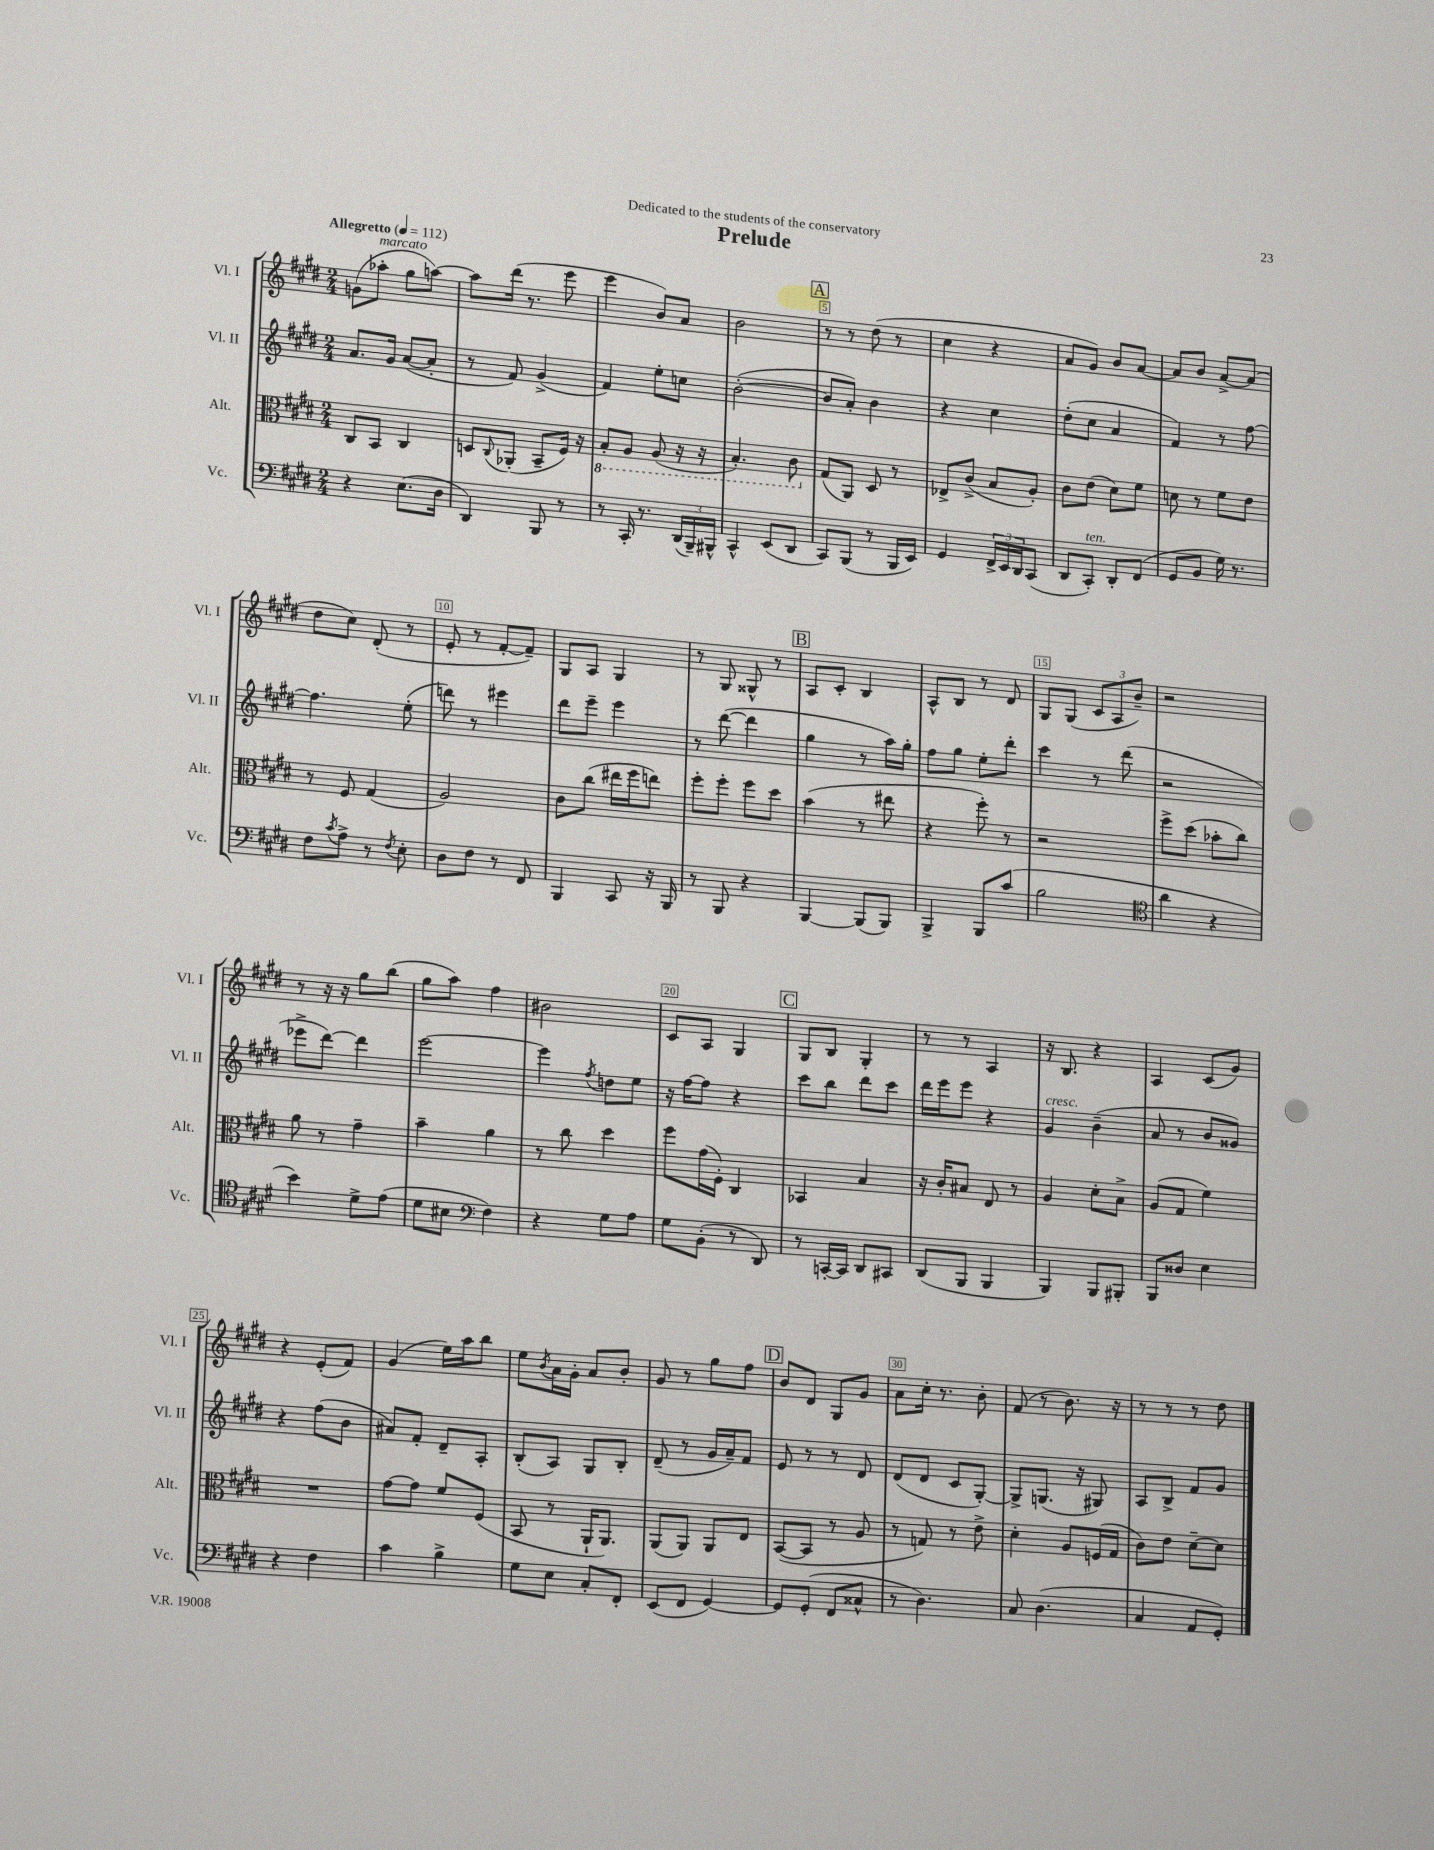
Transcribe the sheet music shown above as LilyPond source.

\header { title = "Prelude" dedication = "Dedicated to the students of the conservatory" }
<<
\new StaffGroup <<
\new Staff = "s0" \with { instrumentName = "Vl. I" shortInstrumentName = "Vl. I" } {
    \clef treble \key e \major \numericTimeSignature \time 2/4 \tempo "Allegretto" 4 = 112
    g'8( aes''8-.^\markup { \italic "marcato" } gis''8 a''8~) |
    a''8 dis'''16( r8. e'''8 |
    e'''4 b'8) a'8 |
    b'2 |
    \mark \markup { \box "A" } r8 r8 dis''8( r8 |
    cis''4 r4 |
    a'8 gis'8) b'8 a'8~ |
    a'8 b'8 a'8~-> a'8( |
    dis''8 cis''8) dis'8-.( r8 |
    e'8-. r8 fis'8~-. fis'8--) |
    gis8 a8 gis4 |
    r8 gis8 gisis8-^ r8 |
    \mark \markup { \box "B" } a8 cis'8-. b4 |
    a8-^ b8 r8 dis'8 |
    gis8 gis8( \tuplet 3/2 { cis'8 a8 b'8--) } |
    r2 |
    r8 r16 r16 gis''8 b''8( |
    gis''8 a''8) fis''4 |
    bis'2 |
    cis'8 a8 gis4 |
    \mark \markup { \box "C" } gis8 b8 gis4-. |
    r8 r8 a4 |
    r16 b8. r4 |
    a4 cis'8( gis'8) |
    r4 e'8-.( fis'8) |
    gis'4( e''16) a''16 b''8 |
    e''8 \acciaccatura { b'8 } a'16 gis'16-. a'8 b'8-. |
    gis'8 r8 gis''8 fis''8 |
    \mark \markup { \box "D" } b'8 dis'8 gis8 gis'8 |
    a'8 cis''16-. r8. b'8-. |
    fis'8( r8 b'8.) r16 |
    r8 r8 r8 dis''8 \bar "|." |
}
\new Staff = "s1" \with { instrumentName = "Vl. II" shortInstrumentName = "Vl. II" } {
    \clef treble \key e \major \numericTimeSignature \time 2/4
    a'8. gis'16 a'8~( a'8-. |
    r8 fis'8) gis'4->( |
    fis'4) e''8-. c''8 |
    b'2~-.( |
    \mark \markup { \box "A" } b'8 a'8-.) b'4 |
    r4 cis''4 |
    dis''8-.( cis''8 a'4 |
    fis'4) r8 fis''8~ |
    fis''4. e''8-.( |
    d'''8) r8 eis'''4 |
    dis'''8 e'''8-- e'''4 |
    r8 dis'''8~( dis'''4 |
    \mark \markup { \box "B" } gis''4 r8 a''16) gis''16-. |
    fis''8 gis''8 e''8-. dis'''8-. |
    cis'''4 r8 dis'''8( |
    r2 |
    ees'''8-> dis'''8~) dis'''4 |
    e'''2~ |
    e'''4 \acciaccatura { fis''8 } d''8 e''8 |
    r16 fis''16~ fis''8 r4 |
    \mark \markup { \box "C" } cis'''8 b''8 dis'''8 cis'''8 |
    dis'''16 e'''16 e'''8 r4 |
    gis'4^\markup { \italic "cresc." } b'4--( |
    a'8 r8 b'8 gisis'8) |
    r4 fis''8( b'8 |
    ais'8) fis'8-. dis'8-- a8-. |
    b8-.( a8) gis8 b8-. |
    dis'8--( r8 gis'16 a'16--) fis'8 |
    \mark \markup { \box "D" } e'8 r8 r8 dis'8 |
    dis'8( dis'8 cis'8 gis8~-.) |
    gis8-> g8.( r16 gis8) |
    a8 b8-> fis'8 gis'8 \bar "|." |
}
\new Staff = "s2" \with { instrumentName = "Alt." shortInstrumentName = "Alt." } {
    \clef alto \key e \major \numericTimeSignature \time 2/4
    cis8 b,8 cis4 |
    d8 \appoggiatura { cis8 } aes,8-.( b,8-- fis16) r16 |
    \ottava #-1 b,8-. a,8 a,8( r16 r16 |
    b,4.-.) cis8 \ottava #0 |
    \mark \markup { \box "A" } gis8( a,8) dis8 r8 |
    ees8-> cis'8->( b8 a8-.) |
    cis'8 e'8( dis'8) fis'8 |
    d'8 r8 fis'8 e'8 |
    r8 fis8 gis4( |
    a2) |
    cis'8 cis''8( eis''16 fis''16 e''8) |
    fis''8-. fis''8-. fis''8 dis''8 |
    \mark \markup { \box "B" } b'4( r8 eis''8 |
    r4 fis''8-.) r8 |
    r2 |
    fis''8-> dis''8( bes'8-. cis''8) |
    a'8 r8 gis'4-- |
    b'4-- a'4 |
    r8 cis''8 dis''4 |
    fis''8 gis'16( fis16-.) cis4 |
    \mark \markup { \box "C" } bes,4 b4 |
    r16 cis'16-. bis8 e8 r8 |
    a4 dis'8-. b8-> |
    a8( gis8 fis'4) |
    R2 |
    gis'8~ gis'8 fis'8 fis8( |
    b,8 r8 a,16-! a,8.) |
    a,8( a,8) a,8 e8 |
    \mark \markup { \box "D" } b,8~( b,8 r8 a8 |
    r8 g8) r8 e'8-> |
    dis'4-. a8 f16( gis16 |
    cis'8) e'8 dis'8~-- dis'8 \bar "|." |
}
\new Staff = "s3" \with { instrumentName = "Vc." shortInstrumentName = "Vc." } {
    \clef bass \key e \major \numericTimeSignature \time 2/4
    r4 e8.( dis16 |
    dis,4) b,,8 r8 |
    r8 cis,16-. r8. \tuplet 3/2 { dis,16( b,,16--) bis,,16-^ } |
    cis,4-^ e,8( dis,8 |
    \mark \markup { \box "A" } cis,8) b,,8( r8 b,,16 e,16) |
    gis,4 \tuplet 3/2 { fis,16-> e,16 dis,16 } cis,8( |
    dis,8 cis,8-.^\markup { \italic "ten." }) dis,8-. fis,8( |
    gis,8 b,8 gis16) r8. |
    fis8 \acciaccatura { cis'8 } a8-> r8 \acciaccatura { fis8 } e8-. |
    dis8 fis8 r8 fis,8 |
    b,,4 cis,8 r16 b,,16 |
    r8 b,,8 r4 |
    \mark \markup { \box "B" } b,,4~ b,,8( b,,8) |
    b,,4-> b,,8 cis'8( |
    b2 |
    \clef tenor a'4 r4 |
    b'4) dis'8-> e'8( |
    dis'8 bis8 \clef bass fis4) |
    r4 gis8 a8 |
    gis8 b,8-.( r8 dis,8) |
    \mark \markup { \box "C" } r8 c,16~-. c,16 dis,8 cis,8 |
    dis,8( b,,8 b,,4 |
    b,,4) b,,8 bis,,8-. |
    b,,8 disis8 e4 |
    r4 fis4 |
    cis'4 b4-> |
    gis8 e8 cis8-. fis,8-. |
    e,8( fis,8 gis,4~) |
    \mark \markup { \box "D" } gis,8 gis,8-.( fis,8 cisis8-^ |
    r8 dis4.) |
    cis8 dis4.( |
    cis4 a,8 gis,8-.) \bar "|." |
}
>>
>>
\layout { \context { \Score \override BarNumber.break-visibility = ##(#f #t #t) barNumberVisibility = #(every-nth-bar-number-visible 5) \override BarNumber.stencil = #(make-stencil-boxer 0.1 0.3 ly:text-interface::print) } }
